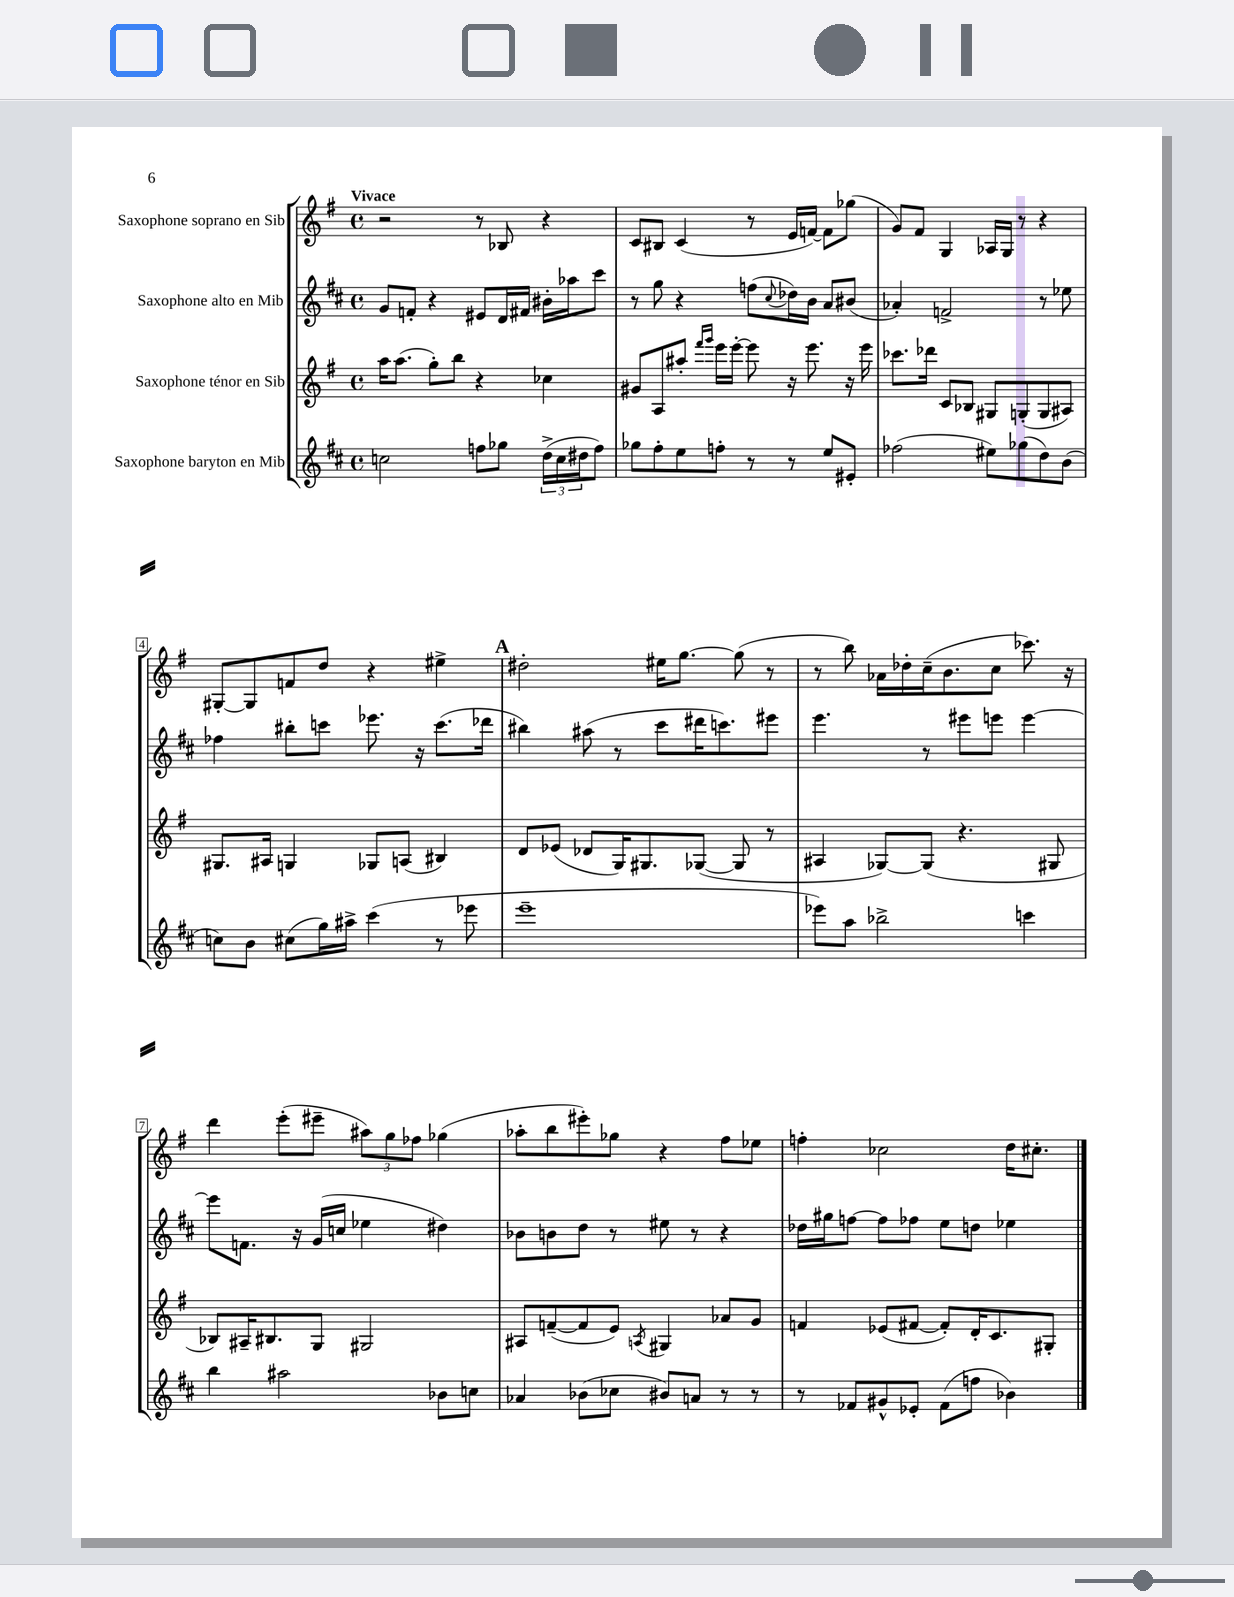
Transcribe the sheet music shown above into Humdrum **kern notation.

**kern	**kern	**kern	**kern
*staff4	*staff3	*staff2	*staff1
*clefG2	*clefG2	*clefG2	*clefG2
*k[f#c#]	*k[f#]	*k[f#c#]	*k[f#]
*M4/4	*M4/4	*M4/4	*M4/4
*met(c)	*met(c)	*met(c)	*met(c)
2cc\	16aa\LK	8g/L	2r
.	(8.aa\J	.	.
.	.	8f'/J	.
.	8gg'\L)	4r	.
.	8bb\J	.	.
8ff\L	4r	8e#/L	8r
8gg-\J	.	16d/L	8B-/
.	.	16f#/JJ	.
(24dd^\LL	4cc-\	16b#'\LL	4r
24cc\	.	.	.
.	.	16aa-\J	.
24dd#\J	.	.	.
8ff\J)	.	8ccc#\J	.
=	=	=	=
8gg-\L	8g#/L	8r	8c/L
8ff#'\	8A/	8gg\	8B#/J
8ee\	8aa#'/J	4r	(4c/
.	16qqfff#/LL	.	.
.	16qqggg/JJ	.	.
8ff'\J	16eee\LL	.	.
.	[16eee'\JJ	.	.
8r	8eee\]	(8ff\L	8r
.	.	8qqcc#/	.
8r	16r	16dd-\L)	16e/LL
.	8.eee\	16b\JJ	[16f/JJ)
8ee/L	.	8a/L	8f\]L
8e#'/J	16r	(8b#/J	(8gg-\J
.	16eee\	.	.
=	=	=	=
(2ff-\	8.ccc-\L	4a-'/)	8g/L)
.	.	.	8f#/J
.	16ddd-\Jk	.	.
.	8c/L	2f^/	4G/
.	8B-/J	.	.
8ee#\L)	8G#/L	.	16A-/LL
.	.	.	16G/JJ
(8gg-\	(8G'/	.	8r
8dd\)	8G/	8r	4r
(8b\J	8A#/J)	8ee-\	.
=	=	=	=
8cc\L)	8.G#/L	4ff-\	[8G#'/L
8b\J	.	.	8G#/]
.	16A#/Jk	.	.
(8cc#\L	4G/	8bb#'\L	8f/
16gg\L)	.	8ccc\J	8dd/J
16aa#^\JJ	.	.	.
(4ccc#\	8G-/L	8.eee-\	4r
.	(8A/J	.	.
.	.	16r	.
8r	4B#/)	(8.ccc\L	4ee#^\
8eee-\	.	.	.
.	.	16ddd-\Jk	.
=	=	=	=
1eee~	8d/L	4bb#\)	2dd#'\
.	(8e-/J	.	.
.	8d-/L	(8aa#\	.
.	16G/K)	8r	.
.	8.G#/	.	.
.	.	8ccc#\L	16ee#\LK
.	.	.	[8.gg\J
.	([8G-/J	16ddd#\K	.
.	.	8.ccc\)	.
.	8G-/]	.	(8gg\]
.	8r	8eee#\J	8r
=	=	=	=
8eee-\L)	4A#/	4.eee\	8r
8aa\J	.	.	8bb\)
2bb-^\	[8G-/L)	.	16a-\LL
.	.	.	16dd-'\
.	(8G-/]J	8r	(16cc~\J
.	.	.	8.b\
.	4.r	8eee#\L	.
.	.	8eee\J	8cc\J
4ccc\	.	[4eee\	8.ccc-\)
.	8G#/	.	.
.	.	.	16r
=	=	=	=
4bb\	8B-/L)	8eee\]L	4ddd\
.	16A#~/K	8.f\J	.
.	8.B#/	.	.
2aa#\	.	.	(8eee'\L
.	.	16r	.
.	8G/J	(16g/LL	8eee#~\J
.	.	16cc/JJ	.
.	2G#/	4ee-\	12aa#\L)
.	.	.	12gg\
.	.	.	12ff-\J
8b-\L	.	4dd#\)	(4gg-\
8cc\J	.	.	.
=	=	=	=
4a-/	8A#/L	8b-\L	8aa-'\L
.	([8f~/	8b\	8bb\
(8b-\L	8f/]	8dd\J	8eee#'\)
8cc-\J	8e/J)	8r	8gg-\J
.	8qA/	.	.
8b#/L)	4G#/	8ee#\	4r
8a/J	.	8r	.
8r	8a-/L	4r	8ff#\L
8r	8g/J	.	8ee-\J
=	=	=	=
8r	4f/	16dd-\LL	4ff'\
.	.	16gg#\J	.
8f-/L	.	[8ff\J	.
8g#^^/	(8e-/L	8ff\]L	2cc-\
8e-'/J	[8f#/J	8ff-\J	.
(8f-\L	8f#'/]L)	8ee\L	.
8ff\J	16d'/K	8dd\J	.
.	8.c/	.	.
4b-\)	.	4ee-\	16dd\LK
.	.	.	8.cc#'\J
.	8G#'/J	.	.
==	==	==	==
*-	*-	*-	*-
